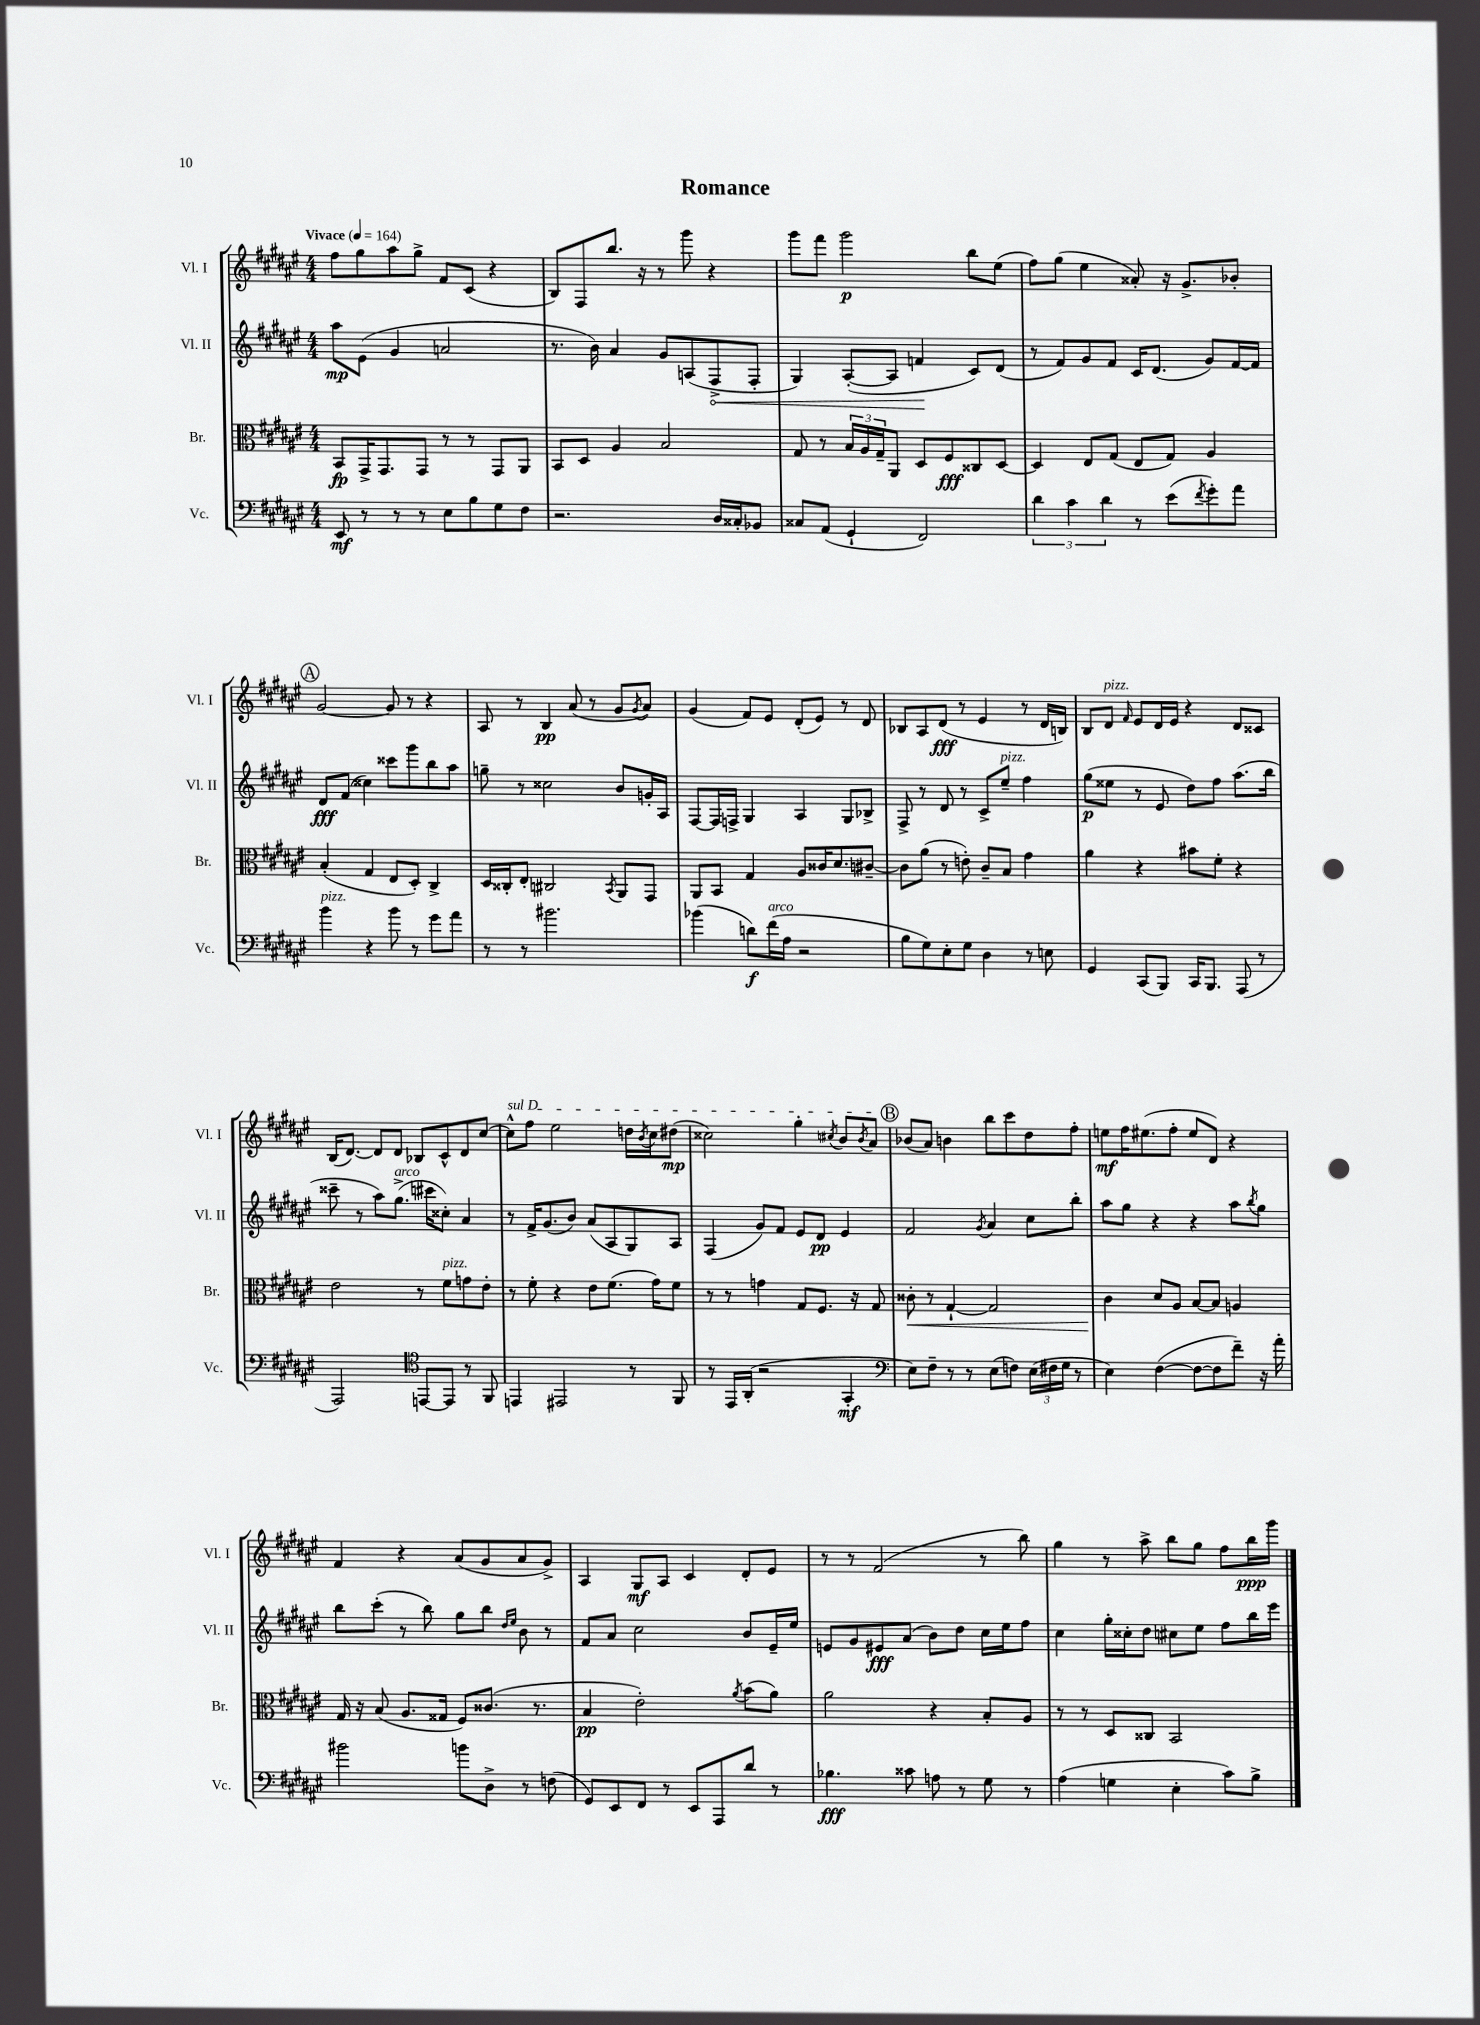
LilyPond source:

\header { title = "Romance" }
<<
\new StaffGroup <<
\new Staff = "s0" \with { instrumentName = "Vl. I" shortInstrumentName = "Vl. I" } {
    \clef treble \key fis \major \numericTimeSignature \time 4/4 \tempo "Vivace" 4 = 164
    fis''8 gis''8 ais''8 gis''8-> fis'8 cis'8( r4 |
    b8) fis8 b''8. r16 r8 gis'''8 r4 |
    gis'''8 fis'''8 gis'''2\p b''8 eis''8( |
    fis''8) gis''8( eis''4 aisis'8-.) r16 gis'8.-> bes'8-. |
    \mark \markup { \circle "A" } gis'2~ gis'8 r8 r4 |
    ais8 r8 b4\pp ais'8( r8 gis'8 \acciaccatura { gis'8 } ais'8) |
    gis'4( fis'8) eis'8 dis'8-.( eis'8) r8 dis'8 |
    bes8 ais8 dis'8\fff( r8 eis'4 r8 dis'16 b16) |
    b8 dis'8^\markup { \italic "pizz." } \grace { fis'16 } eis'8 dis'16 eis'16 r4 dis'8 cisis'8 |
    b16( dis'8.~) dis'8 dis'8 bes8 cis'8-^ dis'8 cis''8~ |
    \once \override TextSpanner.bound-details.left.text = \markup { \italic "sul D" } cis''8-^\startTextSpan fis''8 eis''2 d''16 \acciaccatura { b'8 } cis''16 dis''8\mp( |
    cisis''2) gis''4-. \acciaccatura { cis''8 } b'8 \acciaccatura { b'8 } ais'8\stopTextSpan |
    \mark \markup { \circle "B" } bes'8( ais'8) b'4 b''8 cis'''8 dis''8 fis''8-. |
    e''8\mf fis''16 eis''8.( fis''8-. eis''8 dis'8) r4 |
    fis'4 r4 ais'8( gis'8 ais'8 gis'8->) |
    ais4 gis8\mf ais8 cis'4 dis'8-. eis'8 |
    r8 r8 fis'2( r8 b''8) |
    gis''4 r8 ais''8-> b''8 gis''8 fis''8 b''16\ppp gis'''16 \bar "|." |
}
\new Staff = "s1" \with { instrumentName = "Vl. II" shortInstrumentName = "Vl. II" } {
    \clef treble \key fis \major \numericTimeSignature \time 4/4
    ais''8\mp eis'8( gis'4 a'2 |
    r8. b'16) ais'4 gis'8 a8( \once \override Hairpin.circled-tip = ##t fis8->\< fis8-. |
    gis4) ais8~-.( ais8 f'4\! cis'8) dis'8( |
    r8 fis'8) gis'8 fis'8 cis'16 dis'8.( gis'8) fis'16~ fis'16 |
    \mark \markup { \circle "A" } dis'8\fff fis'8( cisis''4) cisis'''8 gis'''8 b''8 ais''8 |
    g''8-- r8 cisis''2 b'8 g'16-. ais16 |
    fis8~ fis16 f16-> gis4 ais4 gis8 bes8-> |
    fis8-> r8 dis'8 r8 cis'8-> eis''8--^\markup { \italic "pizz." } fis''4 |
    gis''8\p( eisis''8 r8 eis'8 dis''8) fis''8 ais''8.( b''16 |
    cisis'''8-- r8 ais''8) gis''8.->^\markup { \italic "arco" }( cis'''16 cisis''8-.) ais'4 |
    r8 fis'16-> gis'8.( b'8) ais'8( ais8 gis8) ais8 |
    fis4( gis'8) fis'8 eis'8 dis'8\pp eis'4 |
    \mark \markup { \circle "B" } fis'2 \acciaccatura { gis'8 } ais'4 cis''8 b''8-. |
    ais''8 gis''8 r4 r4 ais''8 \acciaccatura { b''8 } gis''8 |
    b''8 cis'''8-.( r8 b''8) gis''8 b''8 \grace { dis''16 eis''16 } b'8 r8 |
    fis'8 ais'8 cis''2 b'8 eis'16-- eis''16 |
    e'8 gis'8 eis'8\fff ais'8( b'8) dis''8 cis''16 eis''16 fis''8 |
    cis''4 gis''16-. cisis''16-. dis''8 cis''8 eis''8 fis''8 b''16 eis'''16 \bar "|." |
}
\new Staff = "s2" \with { instrumentName = "Br." shortInstrumentName = "Br." } {
    \clef alto \key fis \major \numericTimeSignature \time 4/4
    b,8\fp gis,16-> gis,8. gis,8 r8 r8 gis,8 ais,8 |
    b,8 dis8 ais4 b2 |
    gis8 r8 \tuplet 3/2 { b16 ais16 gis16-- } ais,8 dis8 fis8\fff cisis8 dis8~ |
    dis4 eis8 gis8( eis8 gis8) ais4 |
    \mark \markup { \circle "A" } b4-.( gis4 eis8 dis8-.) cis4-> |
    dis16 cisis16-. eis8-. cis2 \acciaccatura { b,8 } ais,8 gis,8 |
    ais,8 b,8 gis4 ais8 cisis'16 dis'8. cis'8~-- |
    cis'8 ais'8( r8 e'8-.) cis'8-- b8 gis'4 |
    ais'4 r4 bis'8 fis'8-. r4 |
    eis'2 r8 fis'8^\markup { \italic "pizz." } g'8 eis'8-. |
    r8 fis'8-. r4 eis'8 fis'8.( gis'16) fis'8 |
    r8 r8 g'4 gis8 fis8. r16 gis8 |
    \mark \markup { \circle "B" } cisis'8-.\< r8 gis4~-! gis2 |
    cis'4\! dis'8 ais8 b8~ b8 a4 |
    gis16 r16 b8( ais8. gisis16 fis8) cisis'8.( r8. |
    b4\pp eis'2-.) \acciaccatura { ais'8 } b'8( ais'8) |
    ais'2 r4 b8-. ais8 |
    r8 r8 dis8 cisis8 b,2 \bar "|." |
}
\new Staff = "s3" \with { instrumentName = "Vc." shortInstrumentName = "Vc." } {
    \clef bass \key fis \major \numericTimeSignature \time 4/4
    eis,8\mf r8 r8 r8 eis8 b8 gis8 fis8 |
    r2. dis16 cisis16-. bes,8 |
    cisis8 ais,8( gis,4-! fis,2) |
    \tuplet 3/2 { dis'4 cis'4 dis'4 } r8 eis'8( \acciaccatura { fis'8 } gis'8-.) ais'8 |
    \mark \markup { \circle "A" } b'4^\markup { \italic "pizz." } r4 b'8 r8 gis'8 ais'8 |
    r8 r8 bis'2. |
    bes'4( d'8\f) fis'16^\markup { \italic "arco" }( ais16 r2 |
    b8 gis8) eis8-. gis8 dis4 r8 e8 |
    gis,4 cis,8( b,,8) cis,16 b,,8. ais,,8( r8 |
    ais,,2) \clef tenor e,8~ e,8 r8 fis,8 |
    e,4 eis,2 r8 fis,8 |
    r8 eis,16 ais,16-.( r2 gis,4-.\mf |
    \mark \markup { \circle "B" } \clef bass eis8) fis8-- r8 r8 eis8( f8) \tuplet 3/2 { eis16( fis16 gis16 } r8 |
    eis4) fis4~( fis8~ fis8 fis'8--) r16 ais'16-. |
    bis'2 b'8 dis8-> r8 f8( |
    gis,8) eis,8 fis,8 r8 eis,8 ais,,8 dis'8 r8 |
    bes4.\fff cisis'8 a8 r8 gis8 r8 |
    ais4( g4 eis4-. cis'8) b8-> \bar "|." |
}
>>
>>
\layout { \context { \Score \remove "Bar_number_engraver" } }
